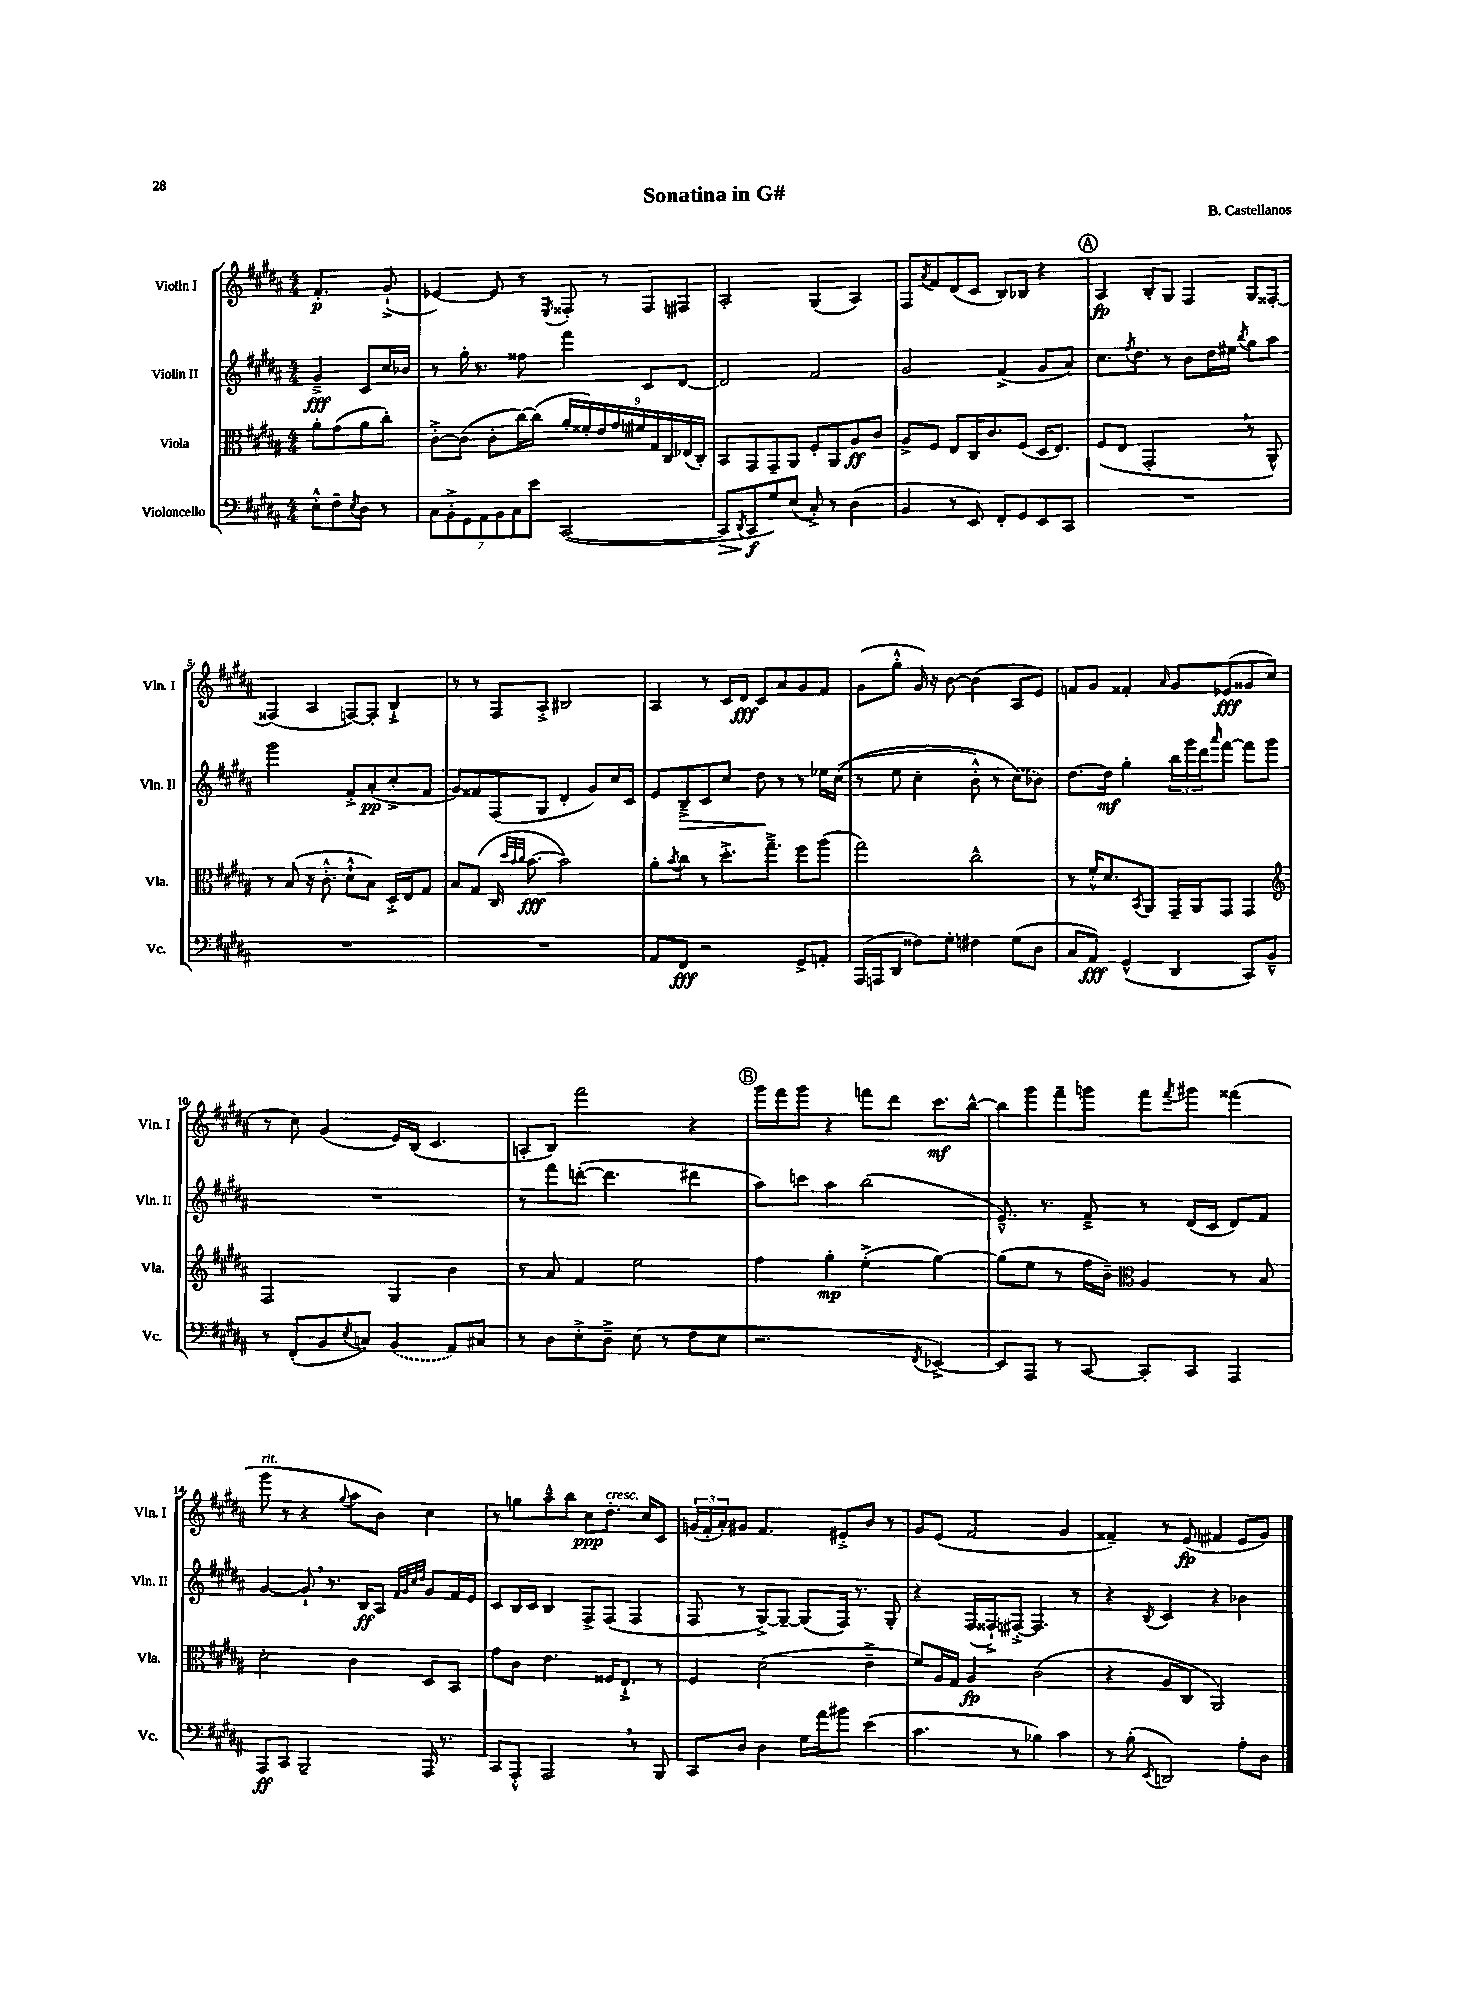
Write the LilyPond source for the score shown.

\header { title = "Sonatina in G#" composer = "B. Castellanos" }
<<
\new StaffGroup <<
\new Staff = "s0" \with { instrumentName = "Violin I" shortInstrumentName = "Vln. I" } {
    \clef treble \key b \major \numericTimeSignature \time 4/4 \partial 2
    fis'4.-.\p gis'8-!->( |
    ees'4~) ees'8 r8 \acciaccatura { e8 } fisis8-. r8 fisis8 fis8 |
    ais2-. gis4( ais4) |
    fis8 \acciaccatura { ais'8 } fis'8 dis'8( cis'8 b8) bes8 r4 |
    \mark \markup { \circle "A" } ais4\fp b8-. gis8 fis4 gis8 fisis8~-. |
    fisis4( ais4 f8~) f8-. b4-!-> |
    r8 r8 fis8 ais8-.-> bis2 |
    ais4 r8 cis'16 dis'16\fff cis'8 ais'8 gis'8 fis'8 |
    gis'8( gis''8-.-^ gis'16) r16 b'8~ b'4( ais8 e'8) |
    f'8 gis'8 fisis'4-. \grace { ais'16 } gis'8 ees'8\fff( gisis'8 cis''8 |
    r8 cis''8) gis'4( e'16) b16( cis'4. |
    a8-. b8) fis'''2 r4 |
    \mark \markup { \circle "B" } gis'''16 fis'''16 gis'''8 r4 f'''8 dis'''8 cis'''8.\mf b''16~-^ |
    b''8 gis'''8 fis'''8-- g'''8 fis'''8 \acciaccatura { fis'''8 } gis'''8 fisis'''4( |
    gis'''8^\markup { \italic "rit." } r8 r4 \appoggiatura { gis''8 } ais''8 b'8) cis''4 |
    r8 g''8 ais''8---^ b''8 cis''8\ppp dis''8.-.^\markup { \italic "cresc." } cis''16 cis'8 |
    \tuplet 3/2 { g'16( fis'16-. ais'16-.) } gis'8 fis'4. eis'8-.-> b'8 r8 |
    gis'8 e'8( fis'2 gis'4 |
    fisis'4--) r8 e'8\fp( fis'4 e'8 gis'8) \bar "|." |
}
\new Staff = "s1" \with { instrumentName = "Violin II" shortInstrumentName = "Vln. II" } {
    \clef treble \key b \major \numericTimeSignature \time 4/4 \partial 2
    gis'4--->\fff cis'8 cis''16 bes'16 |
    r8 gis''16-. r8. fisis''8 fis'''4 cis'8 dis'8~ |
    dis'2 fis'2 |
    gis'2 fis'4->( gis'8 ais'8) |
    \mark \markup { \circle "A" } cis''8. \acciaccatura { fis''8 } dis''8. r8 b'8 dis''16 eis''16 \acciaccatura { b''8 } gis''8 ais''8 |
    gis'''2 fis'8-.-> ais'8-.\pp( cis''8-.-> fis'8 |
    gis'8) fisis'8 fis8( gis8 dis'4-. gis'8) cis''16 cis'16 |
    e'8 b8--->\> cis'8 cis''8 dis''8\! r8 r8 ees''16 cis''16(\( |
    r8 e''8 cis''4-. b'8-.-^) r8 \once \slurDashed cis''8(\) bes'8) |
    dis''8.~ dis''16\mf gis''4-. \tuplet 3/2 { b''16 gis'''16 dis'''16 } \grace { ais'''16 } fis'''8~ fis'''8 gis'''8 |
    R1 |
    r8 fis'''8 d'''8~-.( d'''4. dis'''4 |
    \mark \markup { \circle "B" } ais''8) c'''8 ais''4 b''2( |
    e'8.---^) r8. fis'8---> r8 dis'16( cis'16 dis'8) fis'8 |
    gis'4~ gis'8-! \breathe r8. b16\ff ais8 \grace { fis'32 gis'32 cis''32 dis''32 } gis'8 fis'16 e'16 |
    cis'8 b16 cis'16 b4 fis8-> fis8( fis4 |
    fis8 r8 gis8~->) gis8~-- gis8( fis16) r8. gis8-. |
    r4 fis16( fisis16-!->) fis8~-.-> fis4. r8 |
    r4 \acciaccatura { b8 } cis'4 r4 bes'4 \bar "|." |
}
\new Staff = "s2" \with { instrumentName = "Viola" shortInstrumentName = "Vla." } {
    \clef alto \key b \major \numericTimeSignature \time 4/4 \partial 2
    ais'8-. gis'8( ais'8 cis''8-.) |
    cis'8~-.-> cis'8( cis'8-. cis''16~) cis''16( \tuplet 9/8 { ais'16-. fisis'16-.) e'16 gis'16 fis'16 gis16 cis16 ees16( cis16-.) } |
    b,8 gis,8 gis,8-- ais,8 fis8-. ais,8 ais8\ff cis'8 |
    ais8-> fis8 e8 cis16 cis'8. fis8( dis16 e8.) |
    \mark \markup { \circle "A" } fis8( e8 gis,2-. \breathe r8 ais,8-^) |
    r8 b8( r16 cis'8.-.-^ dis'8-!-^ b8) dis16-.-> e16 gis8 |
    b8 gis8( cis16 \grace { dis''32 b'32 cis''32 } b'8.~\fff b'2) |
    ais'8-. \acciaccatura { b'8 } cis''8 r8 dis''8.-.-> gis''8.---> fis''8 ais''8( |
    gis''2) cis''2-^ |
    r8 fis'16-.-^ dis'8. \acciaccatura { b,8 } ais,8 gis,16-- ais,16 gis,8 gis,4 |
    \clef treble fis2 gis4 b'4 |
    r8 ais'8 fis'4 e''2 |
    \mark \markup { \circle "B" } fis''4 gis''4-.\mp e''4-.->( gis''4~) |
    gis''8( e''8 r8 fis''16 b'16--) \clef alto ais4 r8 b8 |
    dis'2-. cis'4 dis8 b,8 |
    gis'8 cis'8 e'4. fisis16 e8.-!-> r8 |
    fis4 dis'2( e'4---> |
    fis'8) ais16 gis16 ais4\fp cis'2( |
    r4 ais8 cis8 ais,2) \bar "|." |
}
\new Staff = "s3" \with { instrumentName = "Violoncello" shortInstrumentName = "Vc." } {
    \clef bass \key b \major \numericTimeSignature \time 4/4 \partial 2
    e8-.-^ fis8-- \acciaccatura { e8 } dis8 r8 |
    \tuplet 7/4 { cis8 b,8-.-> gis,8 ais,8 b,8 cis8 e'8 } cis,2~( |
    cis,8\> \acciaccatura { dis,8 } cis,8\f\! gis8) e8( cis8-.->) r8 dis4( |
    b,4 r8 e,8) fis,8-. gis,8 e,8 cis,8 |
    \mark \markup { \circle "A" } R1 |
    R1 |
    R1 |
    ais,8 fis,8\fff r2 gis,8-> a,8-. |
    ais,,16( a,,16 dis,8 fisis8) gis8-. fis4 gis8( dis8 |
    cis8 ais,8\fff) gis,4-^( dis,4 cis,8) b,8---^ |
    r8 fis,8-.( b,8 \acciaccatura { e8 } c8) \once \slurDashed b,4( ais,8) cis8 |
    r8 dis8 e8-.-> dis8---> e8( r8 fis8 e8 |
    \mark \markup { \circle "B" } r2. \acciaccatura { fis,8 } ees,4~->) |
    ees,8 ais,,8 r8 cis,8~ cis,8-. cis,8 ais,,4 |
    ais,,8\ff cis,8 b,,2-- ais,,16 r8. |
    cis,8 ais,,8-.-^ ais,,2 \breathe r8 b,,8 |
    cis,8 dis8 dis4 gis16 ais'16 bis'8 e'4( |
    cis'4. r8 bes4) cis'4 |
    r8 b8-.( \acciaccatura { e,8 } d,2) ais8-. dis8 \bar "|." |
}
>>
>>
